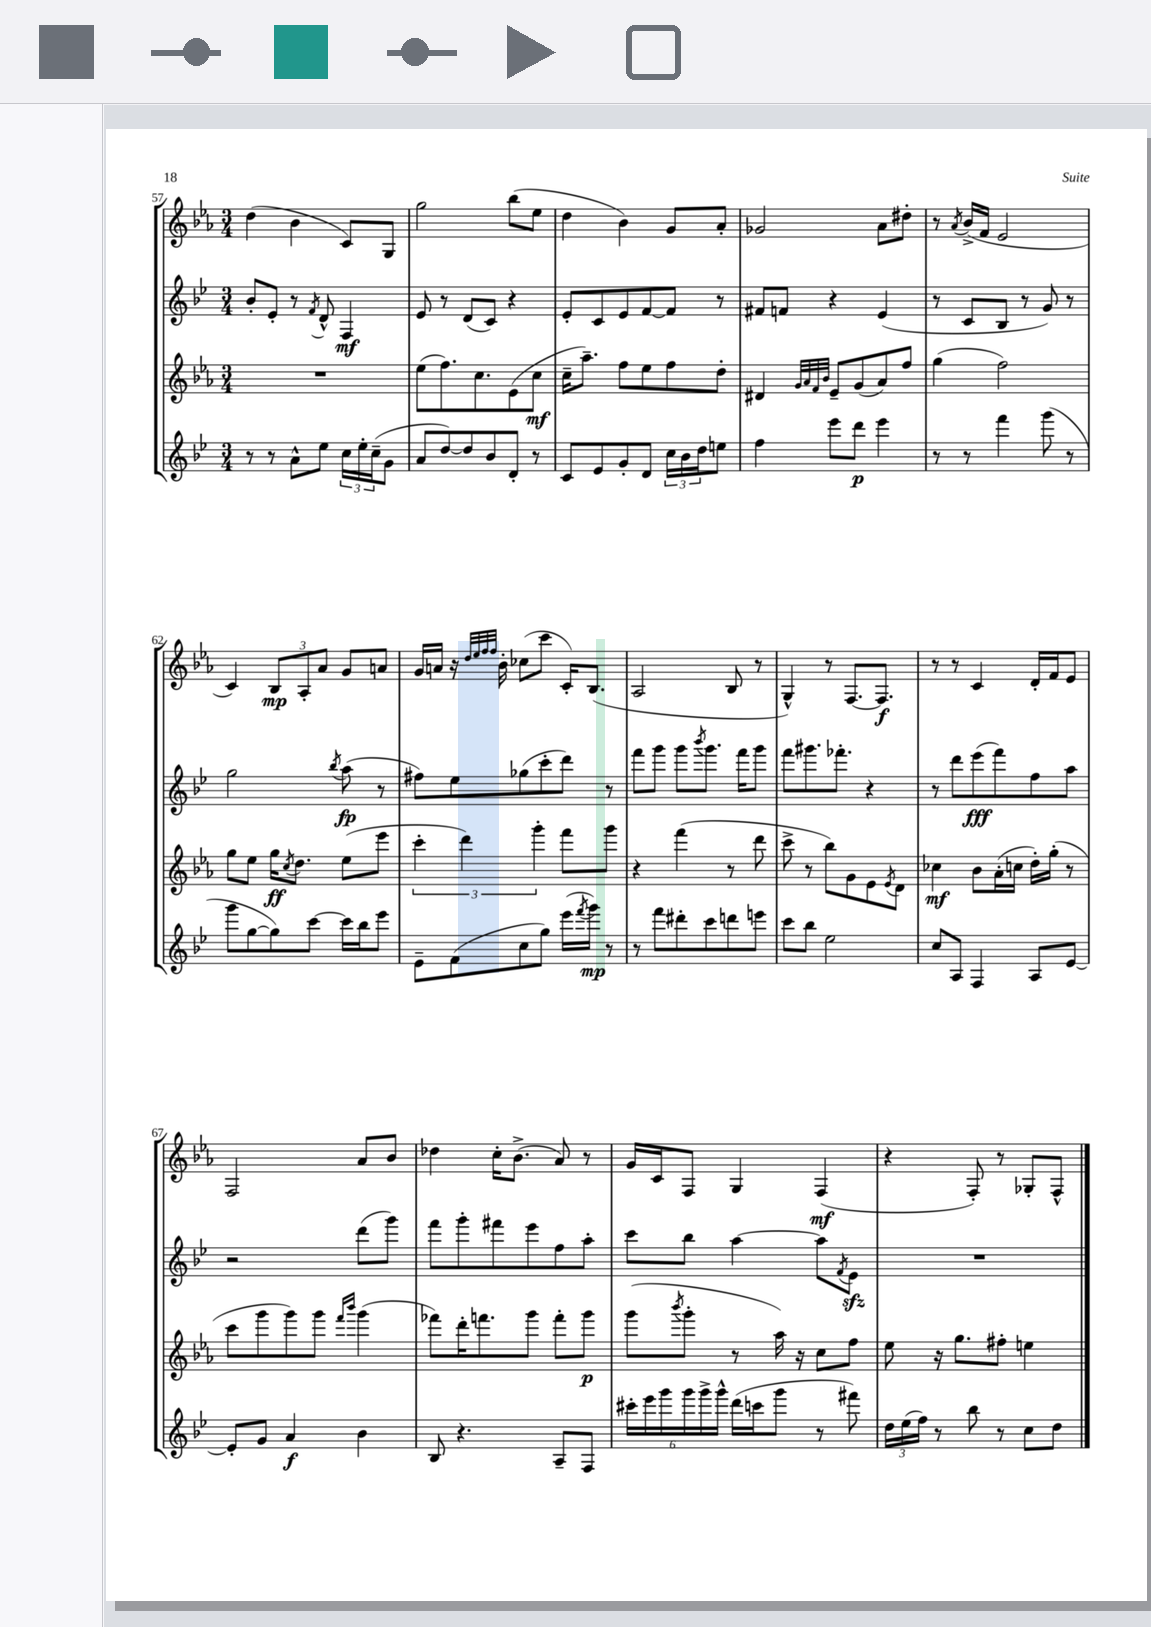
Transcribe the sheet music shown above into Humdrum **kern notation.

**kern	**kern	**kern	**kern
*staff4	*staff3	*staff2	*staff1
*clefG2	*clefG2	*clefG2	*clefG2
*k[b-e-]	*k[b-e-a-]	*k[b-e-]	*k[b-e-a-]
*M3/4	*M3/4	*M3/4	*M3/4
8r	2.r	8b-'	(4dd
8r	.	8e-'	.
8a^^	.	8r	4b-
.	.	8qf	.
8ee-	.	8d^^	.
24cc	.	4F	8c)
24ee-'	.	.	.
(24cc~	.	.	.
8g	.	.	8G
=	=	=	=
8a	(8ee-	8e-	2gg
[8dd)	8.ff)	8r	.
8dd]	.	(8d	.
.	8.cc	.	.
8b-	.	8c)	.
8d'	(8e-	4r	(8bb-
8r	8cc	.	8ee-
=	=	=	=
8c	16cc~	8e-'	4dd
.	8.aa-~)	.	.
8e-	.	8c	.
8g'	8ff	8e-	4b-)
8d	8ee-	[8f	.
24cc	8ff	8f]	8g
24b-	.	.	.
24dd	.	.	.
8ee	8dd'	8r	8a-'
=	=	=	=
4ff	4d#	8f#	2g-
.	.	8f	.
.	32qqg	.	.
.	32qqa-	.	.
.	32qqf	.	.
.	32qqb-	.	.
8eee-	8e-~	4r	.
8ddd	(8g	.	.
4eee-	8a-)	(4e-	8a-
.	8ff	.	8dd#'
=	=	=	=
8r	(4gg	8r	8r
.	.	.	8qa-
8r	.	8c	(16b-^
.	.	.	16f
4fff	2ff)	8B-	2e-
.	.	8r	.
(8ggg	.	8g)	.
8r	.	8r	.
=	=	=	=
8ggg	8gg	2gg	4c)
[8gg	8ee-	.	.
8gg])	16gg	.	12B-
.	8qcc	.	.
.	8.dd	.	.
.	.	.	12A-'
[8ccc	.	.	.
.	.	.	12a-
.	.	8qbb-	.
16ccc]	(8ee-	(8aa	8g
16bb-	.	.	.
8eee-	8eee-	8r	8a
=	=	=	=
8e-~	6ccc'	8ff#)	16g
.	.	.	16a
(8f	.	8ee-	16r
.	6ddd)	.	.
.	.	.	32qqdd
.	.	.	32qqee-
.	.	.	32qqff
.	.	.	32qqff
.	.	.	16b-'
8cc	.	(8gg-	(8cc-
.	6ggg'	.	.
8gg)	.	8ccc'	8ccc
(16eee-	8fff	8ddd)	16c')
8qfff	.	.	.
16ggg)	.	.	(8.B-
8r	8ggg	8r	.
=	=	=	=
8r	4r	8fff	2A-
8fff	.	8ggg	.
8ddd#'	(4fff	8ggg	.
.	.	8qbbb-	.
8ccc	.	8.ggg	.
8ddd	8r	.	8B-
.	.	16fff	.
8eee	8ddd	8ggg	8r
=	=	=	=
8ccc	8ccc^	8fff	4G^^)
8bb-	8r	8.ggg#	.
2ee-	8bb-)	.	8r
.	.	8.fff-'	.
.	8g	.	[8.F
.	8e-	4r	.
.	.	.	8.F]
.	8qe-	.	.
.	8d	.	.
=	=	=	=
8cc	4cc-	8r	8r
8A	.	8ddd	8r
4F	8b-	(8eee-	4c
.	(16a-'	8fff)	.
.	16cc	.	.
8A	16dd')	8ff	16d'
.	(16gg'	.	16f
[8e-	8r	8aa	8e-
=	=	=	=
8e-']	8ccc	2r	2F
8g	8ggg	.	.
4a	8ggg)	.	.
.	8ggg	.	.
.	16qqfff	.	.
.	16qqbbb-	.	.
4b-	(4ggg	(8ddd	8a-
.	.	8ggg)	8b-
=	=	=	=
8B-	8fff-)	8fff	4dd-
4.r	16ddd'	8ggg'	.
.	8.fff	.	.
.	.	8fff#	16cc'
.	.	.	(8.b-^
.	8ggg	8eee-	.
8A~	8fff'	8ff	8a-)
8F	8ggg	8aa'	8r
=	=	=	=
24ccc#'	(8ggg	8ccc	16g
24eee-	.	.	.
.	.	.	16c
24ggg	.	.	.
.	8qbbb-	.	.
24ggg	8ggg'	8bb-	8F
24ggg^	.	.	.
24ggg^^	.	.	.
(16ddd	8r	[4aa	4G
16ccc	.	.	.
8ggg	16aa-)	.	.
.	16r	.	.
8r	8cc	8aa]	(4F
.	.	8qf	.
8fff#)	8ff	8e-	.
=	=	=	=
24dd	8ee-	2.r	4r
(24ee-	.	.	.
24ff)	.	.	.
8r	16r	.	.
.	8.gg	.	.
8bb-	.	.	8F')
8r	8ff#'	.	8r
8cc	4ee	.	8G-'
8dd	.	.	8F^^
==	==	==	==
*-	*-	*-	*-
